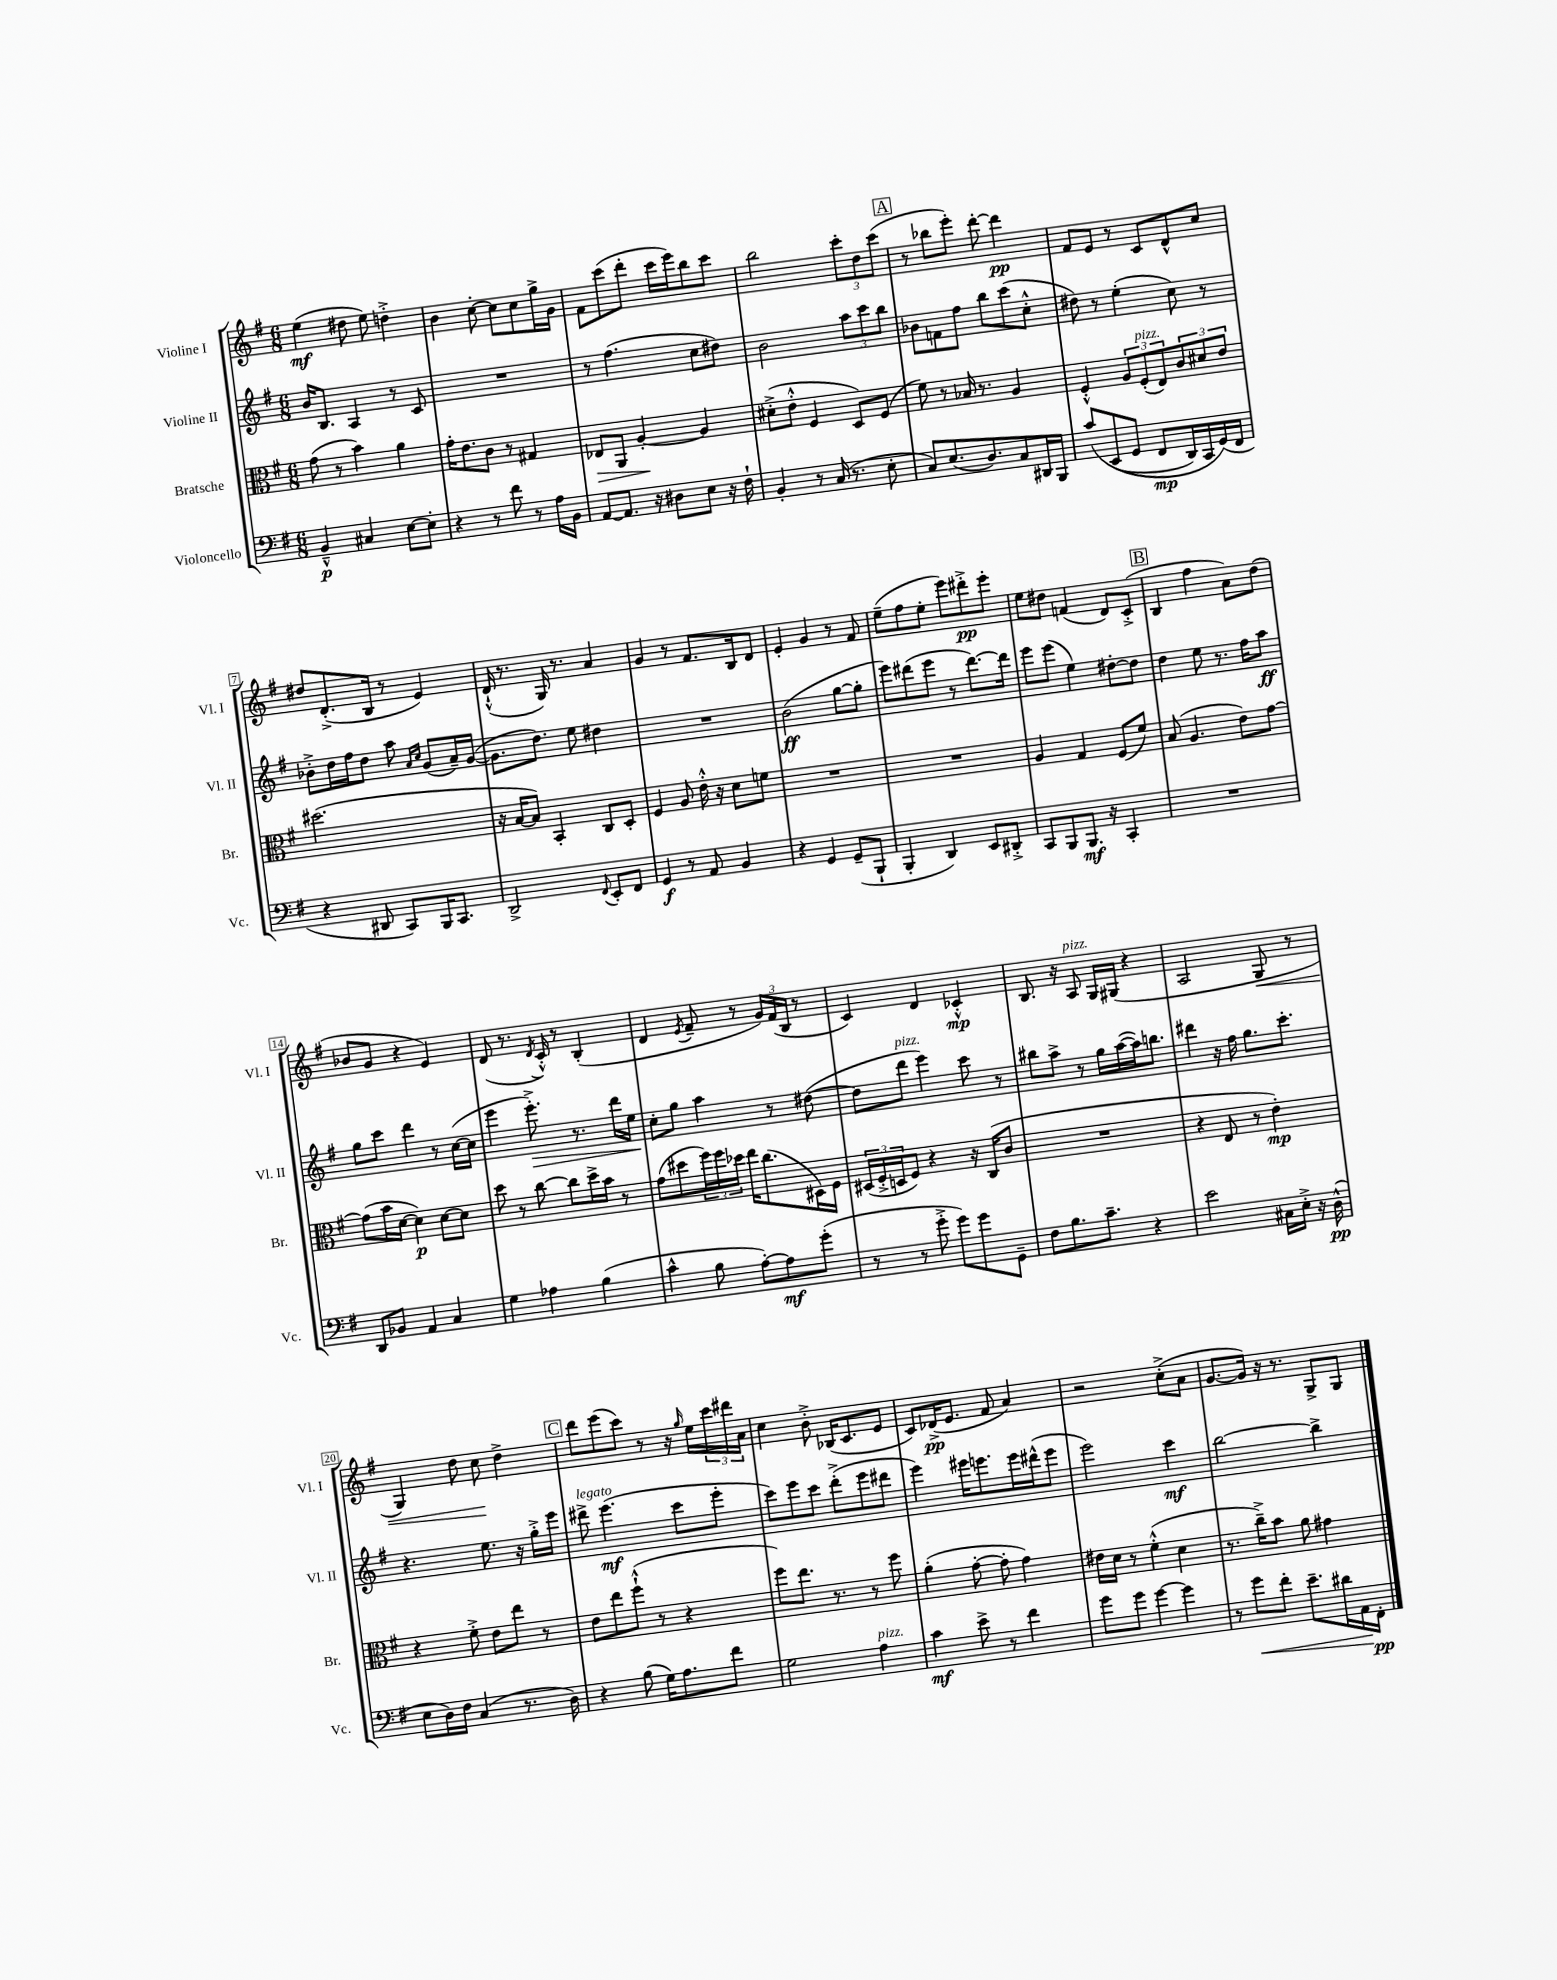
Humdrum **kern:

**kern	**kern	**kern	**kern
*staff4	*staff3	*staff2	*staff1
*clefF4	*clefC3	*clefG2	*clefG2
*k[f#]	*k[f#]	*k[f#]	*k[f#]
*M6/8	*M6/8	*M6/8	*M6/8
4BB~^^	(8g	16b	(4ee
.	.	8.B	.
.	8r	.	.
4C#	4b)	4A	8dd#
.	.	.	8ee)
[8E	4a	8r	4dd'^
8E']	.	8c	.
=	=	=	=
4r	16g'	2.r	4b
.	8.e	.	.
8r	8c	.	[8cc'
8f#	8r	.	8cc]
8r	4G#	.	8cc
16A	.	.	16gg^
16BB	.	.	16g
=	=	=	=
[8AA	8E-	8r	8f#
8.AA]	8AA	(4.ff#	(8ccc
.	[4A'	.	8ddd'
16r	.	.	.
8D#	.	.	16ccc
.	.	.	16eee)
8E	4A]	8cc	8bb
16r	.	8dd#)	8ccc
16F#`	.	.	.
=	=	=	=
4BB'	(8d#'^	2b	2bb
.	8e'^^	.	.
8r	4F#	.	.
(16C	.	.	.
8.r	.	.	.
.	8D)	12aa	12ccc'
.	.	12ccc	12dd
8E'	(8F#	.	.
.	.	12bb	(12ccc
=	=	=	=
8C)	8f#)	8b-	8r
(8.E	8r	8f	8bb-
.	16B-	8ff#	8eee')
8.D)	8.r	.	.
.	.	8bb	[8ddd'
8C	4A	(8ccc	4ddd]
16DD#	.	8cc'^^	.
16BBB	.	.	.
=	=	=	=
&(8c	4F#'^^	8dd#)	8f#
(8EE	.	8r	8e
8GG	12A	(4ee'	8r
.	(12F#'	.	.
8FF#	.	.	8c
.	12E)	.	.
16DD)	12c	8cc)	8d^^
16CC	.	.	.
.	12d#	.	.
(16GG&)	.	8r	8cc
.	12e	.	.
16FF#	.	.	.
=	=	=	=
4r	(2.dd#	8b-'^	8dd#
.	.	16dd	(8.d'^
.	.	16ff#	.
8DD#	.	8dd	.
.	.	.	16B
8CC)	.	8aa	8r
.	.	16qqa	.
.	.	16qqcc	.
16BBB	.	(8g	4e)
8.CC	.	.	.
.	.	16a~)	.
.	.	([16g	.
=	=	=	=
2DD^	16r	8.g]	(16d`^^
.	[16B	.	8.r
.	8B])	.	.
.	.	8.dd)	.
.	4BB'	.	16G)
.	.	.	8.r
.	.	8ee	.
8qqFF#	.	.	.
8EE'	8C	4dd#	4a
8FF#	8D'	.	.
=	=	=	=
4GG	4F#	2.r	4g
8r	8A	.	8r
8AA	16e'^^	.	8.f#
.	16r	.	.
4BB	8d	.	.
.	.	.	16B
.	8f	.	8d
=	=	=	=
4r	2.r	(2b	4e'
4GG	.	.	4g
(8GG~	.	[8gg	8r
8BBB`	.	8gg']	8f#
=	=	=	=
4BBB'	2.r	8eee)	(8ee~
.	.	(8ddd#	8ff#
4DD)	.	8eee	8ee'
.	.	8r	8eee)
8EE	.	[8.ddd#)	8ddd#'^
8DD#'^	.	.	8eee'
.	.	16ddd#]	.
=	=	=	=
8CC	4A	8eee	8ee
8BBB	.	(8eee	8dd#
8.BBB	4G	4ee)	(4f
16r	.	.	.
4CC'	(8F#	[8dd#'	8d)
.	8f#)	8dd#]	(8c'^
=	=	=	=
2.r	(8B	4dd	4B
.	4.A	.	.
.	.	8ee	4ff#
.	.	8.r	.
.	8e)	.	8a)
.	.	16ff#	.
.	[8g	8aa	(8dd
=	=	=	=
8DD	(8g]	8gg	8b-
8BB-	16b	8ccc	8g
.	[16d	.	.
4AA	4d])	4ddd	4r
4C	[8d	8r	4e)
.	8d]	([16cc	.
.	.	16cc]	.
=	=	=	=
4G	8dd	4eee	(8d
.	8r	.	8.r
4A-	[8cc	8.eee'^)	.
.	.	.	8qd
.	.	.	16c'^^)
.	8cc]	.	8r
.	.	8.r	.
(4B	16dd^	.	(4B'
.	16b	.	.
.	8r	16ddd	.
.	.	16ee	.
=	=	=	=
4c^^	(8g	8cc'	4d
.	8dd#	8gg	.
.	.	.	8qe
8B	24ff#)	4aa	8f#~
.	24ff#	.	.
.	24dd-	.	.
[8A')	16ee	.	8r
.	(8.cc	.	.
8A]	.	8r	24g)
.	.	.	(24f#
.	.	.	24B
(8g'	16D#)	([8dd#	8r
.	16F#	.	.
=	=	=	=
8r	(24D#	8dd#]	4c)
.	24F#'^	.	.
.	24D	.	.
8r	8F#)	8ddd	.
8g'^	4r	4eee)	4d
8g)	.	.	.
8g	16r	8ccc	4c-'^^
.	(16C	.	.
8GG~	8c	8r	.
=	=	=	=
8F#	2.r	8bb#	8.B
8.B	.	8aa^	.
.	.	.	16r
.	.	8r	8A
8.c~	.	.	.
.	.	16gg	16G
.	.	([16aa	(16G#
4r	.	16aa])	4r
.	.	8.bb	.
=	=	=	=
2e	4r	4ddd#	2A
.	8E	16r	.
.	.	16ff#	.
.	8r	8.gg	.
16C#	4e')	.	8G
16E'^	.	8.ccc'	.
16r	.	.	8r
(16D^^	.	.	.
=	=	=	=
8E	4r	4.r	4G)
16D)	.	.	.
16F#	.	.	.
(4C	8f#'^	.	8dd
.	8e	8.ee	8cc
8.r	8ee	.	4dd^
.	.	16r	.
.	8r	16gg'^	.
16D)	.	16eee	.
=	=	=	=
4r	8e	8ddd#^	8ddd
.	8ee	(4.eee	(8eee
(8B	(8ff#`^^	.	8ccc)
16G)	8r	.	8r
8.A	.	.	.
.	4r	8ccc	16r
.	.	.	16qqgg
.	.	.	16ee
8f#	.	8eee'	24ccc
.	.	.	24ddd#
.	.	.	24a
=	=	=	=
2G	8ff#)	8ccc)	4cc
.	8.ee	8eee	.
.	.	8ccc	8b'^
.	8.r	.	.
.	.	(8ddd'^	(16B-
.	.	.	8.c
4A	8r	8eee	.
.	8ff#	8ddd#	8e
=	=	=	=
4c	(4a'	4eee)	8c)
.	.	.	(16d-^
.	.	.	8.e
8e^	[8g'	16eee#	.
.	.	8.eee	.
8r	8g']	.	8f#
4f#	4g)	16eee	4a)
.	.	(16ddd#^^	.
.	.	8eee	.
=	=	=	=
8g	16e#	2eee)	2r
.	16d	.	.
8g	8r	.	.
[4g	(4f#'^^	.	.
4g]	4d	4ccc	(8cc'^
.	.	.	8a
=	=	=	=
8r	8.r	[2bb	[8.g
8g	.	.	.
.	16cc~^)	.	16g])
8f#'	8b	.	16r
.	.	.	8.r
8.e~	8a	.	.
.	4g#	4bb^]	8G^
16d#	.	.	.
16AA	.	.	8G
16FF#'	.	.	.
==	==	==	==
*-	*-	*-	*-
